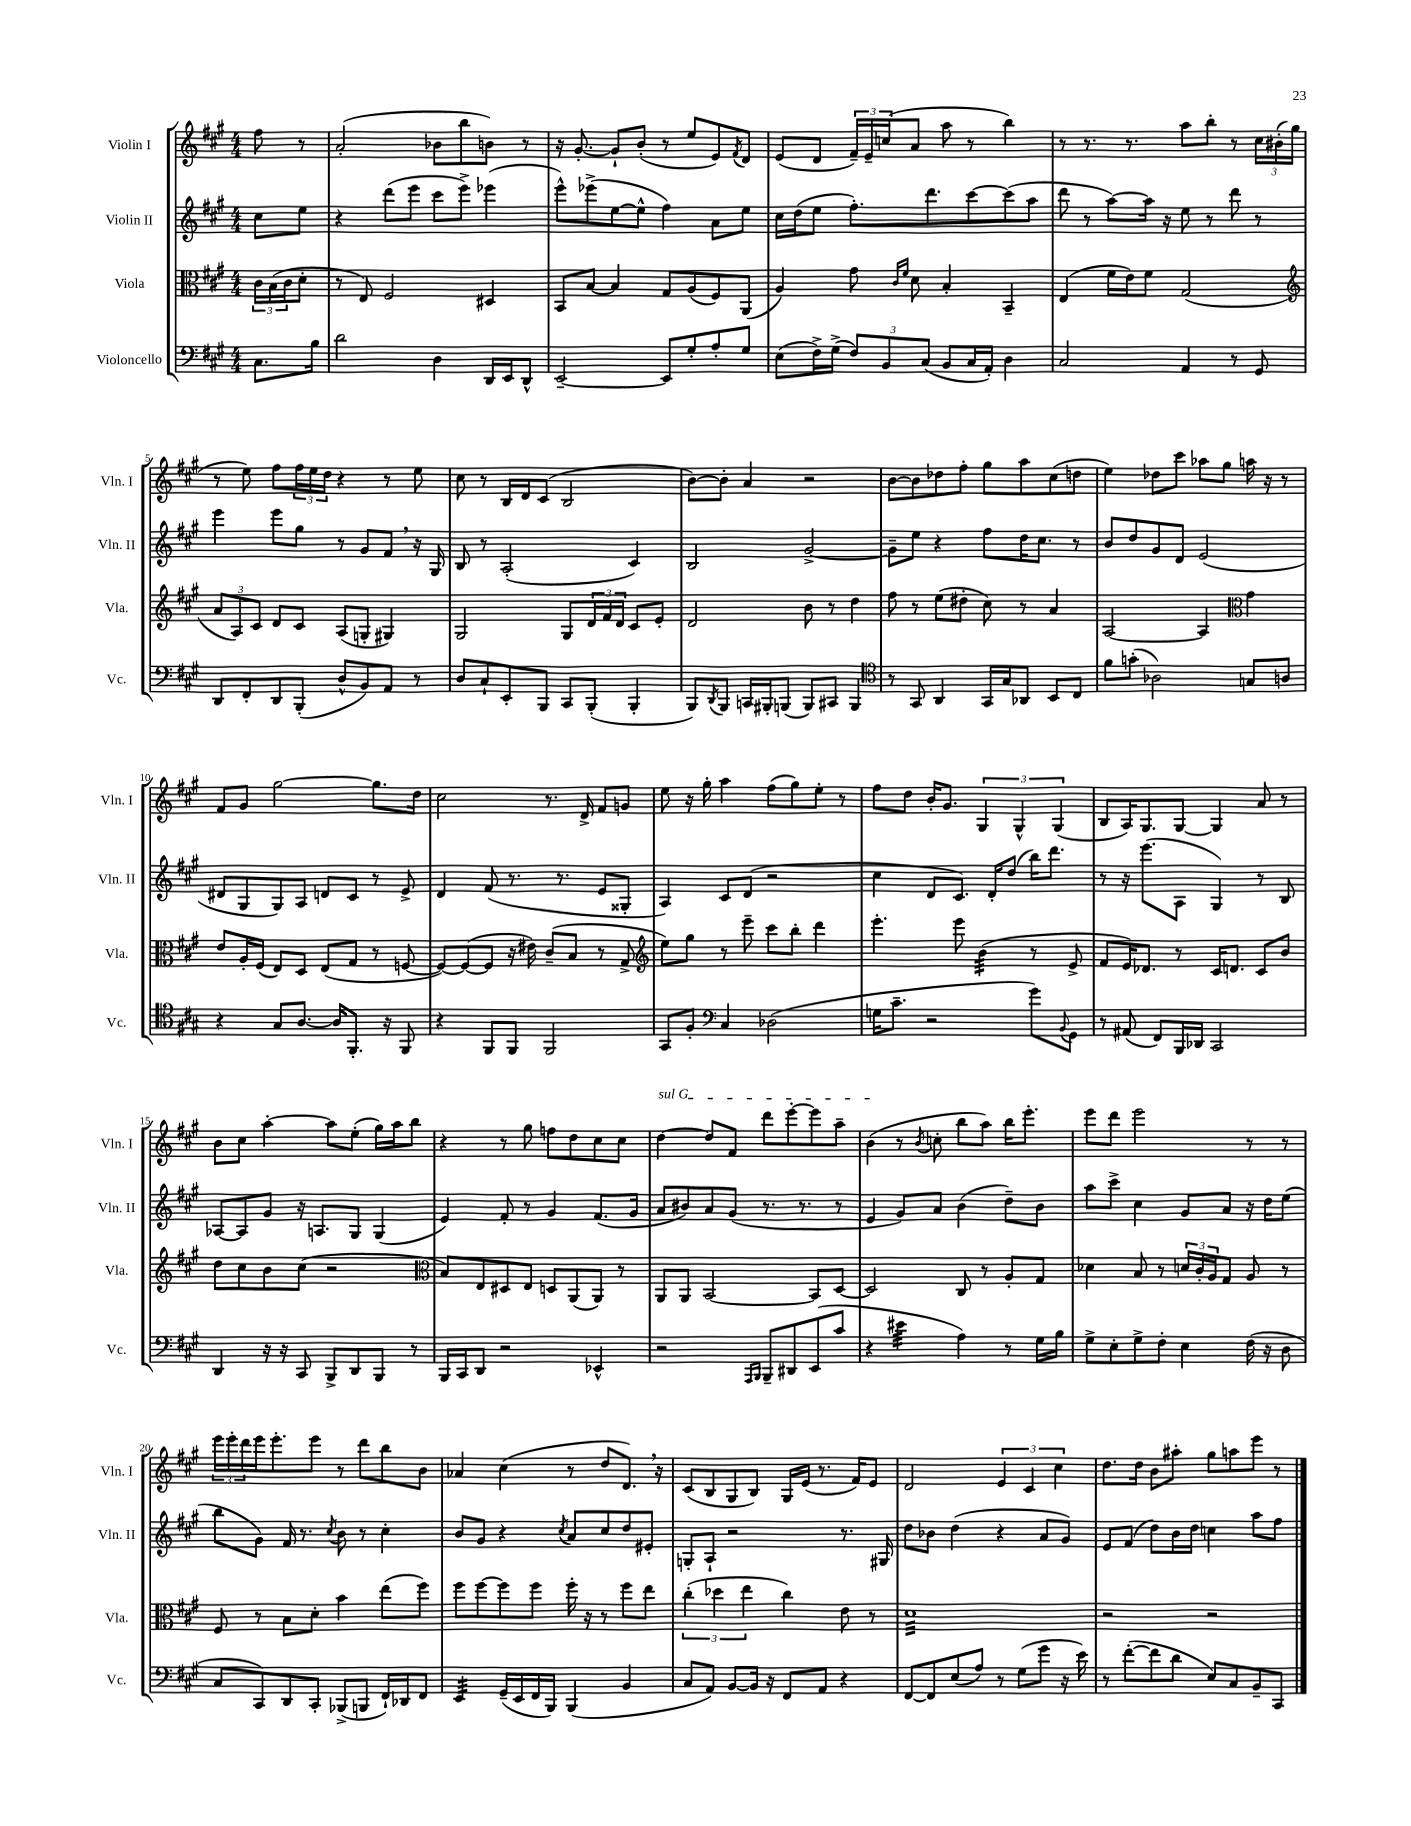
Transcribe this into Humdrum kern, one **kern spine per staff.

**kern	**kern	**kern	**kern
*staff4	*staff3	*staff2	*staff1
*clefF4	*clefC3	*clefG2	*clefG2
*k[f#c#g#]	*k[f#c#g#]	*k[f#c#g#]	*k[f#c#g#]
*M4/4	*M4/4	*M4/4	*M4/4
8.C#\L	24c#\LL	8cc#\L	8ff#\
.	(24B\	.	.
.	24c#\J	.	.
.	8d'\J	8ee\J	8r
16B\Jk	.	.	.
=	=	=	=
2d\	8r	4r	(2a'/
.	8E/)	.	.
.	2F#/	(8ddd\L	.
.	.	8eee\J	.
4D\	.	8ccc#\L	8b-\L
.	.	8eee^\J)	8bb\
16DD/LL	4D#/	(4eee-\	8b\J)
16EE/J	.	.	.
8DD^^/J	.	.	8r
=	=	=	=
[2EE~/	8BB/L	8eee^^\L)	16r
.	.	.	[8.g#'/
.	[8B/J	(8eee-^\	.
.	4B/]	[8ee\	8g#`/]L
.	.	8ee^^\]J	(8b'/J
8EE/]L	8G#/L	4ff#\)	8r
8G#'/	(8A/	.	8ee/L
8A'/	8F#/)	8a\L	8e/)
.	.	.	8qf#/
8G#/J	(8AA/J	8ee\J	8d/J
=	=	=	=
(8E\L	4A/)	16cc#\LL	(8e/L
.	.	(16dd\J	.
16F#^\L)	.	8ee\J	8d/J
(16G#^\JJ	.	.	.
12F#/L)	8g#\	8.ff#'\L)	24f#~/LL)
.	.	.	24e~/
12BB/	.	.	(24cc/J
.	16qqc#/LL	.	.
.	16qqf#/JJ	.	.
.	8d\	.	8a/J
(12C#/J	.	.	.
.	.	8.ddd\	.
8BB/L	4B'/	.	8aa\
16C#/L	.	[8ccc#\	8r
16AA'/JJ)	.	.	.
4D\	4BB~/	(8ccc#\]	4bb\)
.	.	8aa\J	.
=	=	=	=
2C#/	(4E/	8ddd\	8r
.	.	8r	8.r
.	16f#\LL	[8aa\L)	.
.	16e\J)	.	8.r
.	8f#\J	16aa\]Jk	.
.	.	16r	.
4AA/	(2G#/	8ee\	8aa\L
.	.	8r	8bb'\J
8r	.	8ddd\	8r
8GG#/	.	8r	24cc#\LL
.	.	.	(24b#'\
.	.	.	24gg#\JJ
=	=	=	=
*	*clefG2	*	*
8DD/L	12a/L	4eee\	8r
.	12A/)	.	.
8FF#'/	.	.	8ee\)
.	12c#/J	.	.
8DD/	8d/L	8eee\L	8ff#\L
(8BBB'/J	8c#/J	8gg#\J	24ff#\L
.	.	.	24ee\
.	.	.	24dd\JJ
8D^^/L	(8A/L	8r	4r
8BB/)	8G'/J	8g#/L	.
8AA/J	4G#/)	8f#/J	8r
8r	.	16r	8ee\
.	.	16G#/	.
=	=	=	=
8D/L	2G#/	8B/	8cc#\
8C#`/	.	8r	8r
8EE'/	.	(2A'/	16B/LL
.	.	.	16d/J
8BBB/J	.	.	(8c#/J
8CC#/L	8G#/L	.	2B/
(8BBB'/J	24d/L	.	.
.	24f#/	.	.
.	24d/JJ	.	.
4BBB'/	8c#/L	4c#/)	.
.	8e'/J	.	.
=	=	=	=
8BBB/L)	2d/	2B/	[8b\L)
8qDD/	.	.	.
8BBB/J	.	.	8b'\]J
16CC/LL	.	.	4a/
16BBB#'/J	.	.	.
(8BBB/J	.	.	.
8BBB/L)	8b\	[2g#^/	2r
8CC#/J	8r	.	.
4BBB/	4dd\	.	.
=	=	=	=
*clefC4	*	*	*
8r	8ff#\	8g#~\]L	[8b\L
8GG#/	8r	8ee\J	8b\]
4AA/	(8ee\L	4r	8dd-\
.	8dd#'\J	.	8ff#'\J
16GG#/LL	8cc#\)	8ff#\L	8gg#\L
16G#/J	.	.	.
8AA-/J	8r	16dd\K	8aa\
.	.	8.cc#\J	.
8BB/L	4a/	.	(8cc#\
8C#/J	.	8r	8dd\J
=	=	=	=
8f#\L	[2A/	8b/L	4ee\)
(8g'\J	.	8dd/	.
2A-\)	.	8g#/	8dd-\L
.	.	8d/J	8ccc#\J
.	4A/]	(2e/	8aa-\L
.	.	.	8gg#\J
*	*clefC3	*	*
8G/L	4g#\	.	16aa\
.	.	.	16r
8A/J	.	.	8r
=	=	=	=
4r	8e/L	8d#/L	8f#/L
.	16A'/L	8G#/	8g#/J
.	(16F#/JJ	.	.
8G#/L	8E/L)	8G#/)	[2gg#\
[8.A/J	8D/J	8A/J	.
.	(8E/L	8d/L	.
16A/]LK	.	.	.
8.FF#'/J	8G#/J	8c#/J	.
.	8r	8r	8.gg#\]L
16r	.	.	.
8FF#/	[8F/	8e^/	.
.	.	.	16dd\Jk
=	=	=	=
4r	8F/_L)	4d/	2cc#\
.	(8F/_	.	.
8FF#/L	8F/]J	(8f#/	.
8FF#/J	16r	8.r	.
.	16e#\)	.	.
2FF#/	(8c#~/L	.	8.r
.	.	8.r	.
.	8B/J	.	.
.	.	.	16d^/
.	8r	8e/L	8f#/L
.	8G#^/	8G##'/J	8g/J
=	=	=	=
*	*clefG2	*	*
8GG#/L	8ee\L)	4A/)	8ee\
8F#'/J	8gg#\J	.	16r
.	.	.	16gg#'\
*clefF4	*	*	*
4C#/	8r	8c#/L	4aa\
.	8eee~\	(8d/J	.
(2D-\	8ccc#\L	2r	(8ff#\L
.	8bb'\J	.	8gg#\)
.	4ddd\	.	8ee'\J
.	.	.	8r
=	=	=	=
16G\LK	4.eee'\	4cc#\	8ff#\L
8.c#~\J	.	.	.
.	.	.	8dd\J
2r	.	8d/L	16b'/LK
.	.	.	8.g#/J
.	8eee\	8.c#/J)	.
.	(4b\	.	6G#/
.	.	16d'/LK	.
.	.	(8dd/J	.
.	.	.	6G#^^/
8g#\L)	8r	16bb\LK)	.
.	.	8.ddd\J	.
.	.	.	(6G#/
8qqBB/	.	.	.
8GG#\J	8e^/	.	.
=	=	=	=
8r	8f#/L	8r	8B/L
(8AA#/	16e/K)	16r	16A/K)
.	8.d-/J	(8.eee\L	8.G#/
8FF#/L)	.	.	.
16BBB/L	8r	8A\J	[8G#/J
16DD-/JJ	.	.	.
2CC#/	16c#/LK	4G#/)	4G#/]
.	8.d/J	.	.
.	8c#/L	8r	8a/
.	8b/J	8B/	8r
=	=	=	=
4DD/	8dd\L	[8A-/L	8b\L
.	8cc#\	8A-/]	8cc#\J
16r	8b\	8g#/J	[4aa'\
16r	.	.	.
8CC#/	(8cc#\J	16r	.
.	.	8.A/L	.
8BBB^/L	2r	.	8aa\]L
8DD/	.	8G#/J	(8ee'\J
8BBB/J	.	(4G#/	16gg#\LL)
.	.	.	16aa\J
8r	.	.	8bb\J
=	=	=	=
*	*clefC3	*	*
16BBB/LL	8B/L)	4e/)	4r
16CC#/J	.	.	.
8DD/J	8E/	.	.
2r	8D#/	8f#'/	8r
.	8E/J	8r	8gg#\
.	8D/L	4g#/	8ff\L
.	(8AA/	.	8dd\
4EE-^^/	8AA/J)	(8.f#/L	8cc#\
.	8r	.	8cc#\J
.	.	16g#/Jk	.
=	=	=	=
2r	8AA/L	8a/L	[4dd\
.	8AA/J	8b#/)	.
.	[2BB/	8a/	8dd/]L
.	.	(8g#/J	8f#/J
16qqAAA/LL	.	.	.
16qqBBB/JJ	.	.	.
8BBB~/L	.	8.r	8ddd\L
8DD#/	.	.	[8eee'\
.	.	8.r	.
(8EE/	8BB/]L	.	8eee\]
8c#/J	[8D/J	8r	8aa~\J
=	=	=	=
4r	2D/]	4e/	(4b\
4e#\	.	8g#/L)	8r
.	.	.	8qb/
.	.	8a/J	8cc'\
4A\)	8C#/	(4b\	8bb\L
.	8r	.	8aa\J)
8r	8A'/L	8dd~\L)	16bb\LK
.	.	.	8.eee'\J
16G#\LL	8G#/J	8b\J	.
16B\JJ	.	.	.
=	=	=	=
8G#^\L	4d-\	8aa\L	8eee\L
8E'\	.	8ccc#^\J	8ddd\J
8G#^\	8B/	4cc#\	2eee\
8F#'\J	8r	.	.
4E\	24d/LL	8g#/L	.
.	24c#'/	.	.
.	24A/J	.	.
.	8G#/J	8a/J	.
(16F#\	8A/	16r	8r
16r	.	16dd\LK	.
8D\	8r	(8ee\J	8r
=	=	=	=
8C#/L	8F#/	8bb\L	24eee\LL
.	.	.	24eee'\
.	.	.	24ddd\
8CC#/)	8r	8g#\J)	16eee\J
.	.	.	8.eee'\
8DD/	8B\L	16f#/	.
.	.	8.r	.
8CC#'/J	8d'\J	.	8eee\J
.	.	8qcc#/	.
(8BBB-^/L	4b\	8b\	8r
8BBB/J	.	8r	8ddd\L
16FF#`/LL)	(8ee\L	4cc#'\	8bb\
16DD-/J	.	.	.
8FF#/J	8ff#\J)	.	8b\J
=	=	=	=
4EE/	8ff#\L	8b/L	4a-/
.	[8ff#\	8g#/J	.
(16GG#~/LL	8ff#\]	4r	(4cc#\
16EE/	.	.	.
16FF#/	8ff#\J	.	.
16BBB/JJ)	.	.	.
.	.	8qcc#/	.
(4BBB/	16ff#'\	8a/L	8r
.	16r	.	.
.	8r	8cc#/	8dd/L
4BB/	8ff#\L	8dd/	8.d/J)
.	8ee\J	8e#'/J	.
.	.	.	16r
=	=	=	=
8C#/L	(6cc#'\	8G'/L	(8c#/L
8AA/J)	.	8A`/J	8B/
.	6dd-\	.	.
[8BB/L	.	2r	8G#/
.	6ee\	.	.
16BB/]Jk	.	.	8B/J)
16r	.	.	.
8FF#/L	4cc#\)	.	16G#/LL
.	.	.	(16e/JJ
8AA/J	.	.	8.r
4r	8e\	8.r	.
.	.	.	16f#/LK)
.	8r	.	8e/J
.	.	16G#/	.
=	=	=	=
[8FF#/L	1d	8dd\L	2d/
8FF#/]	.	8b-\J	.
(8E/	.	(4dd\	.
8A/J)	.	.	.
8r	.	4r	6e/
(8G#\L	.	.	.
.	.	.	6c#/
8g#\J	.	8a/L	.
.	.	.	6cc#\
16r	.	8g#/J)	.
16e\)	.	.	.
=	=	=	=
8r	2r	8e/L	8.dd\L
([8f#'\L	.	(8f#/J	.
.	.	.	16dd\Jk
8f#\]	.	8dd\L)	8b\L
8d\J	.	16b\L	8aa#'\J
.	.	16dd\JJ	.
8E/L)	2r	4cc\	8gg#\L
8C#/	.	.	8aa\
8BB~/	.	8aa\L	8eee\J
8CC#/J	.	8ff#\J	8r
==	==	==	==
*-	*-	*-	*-
